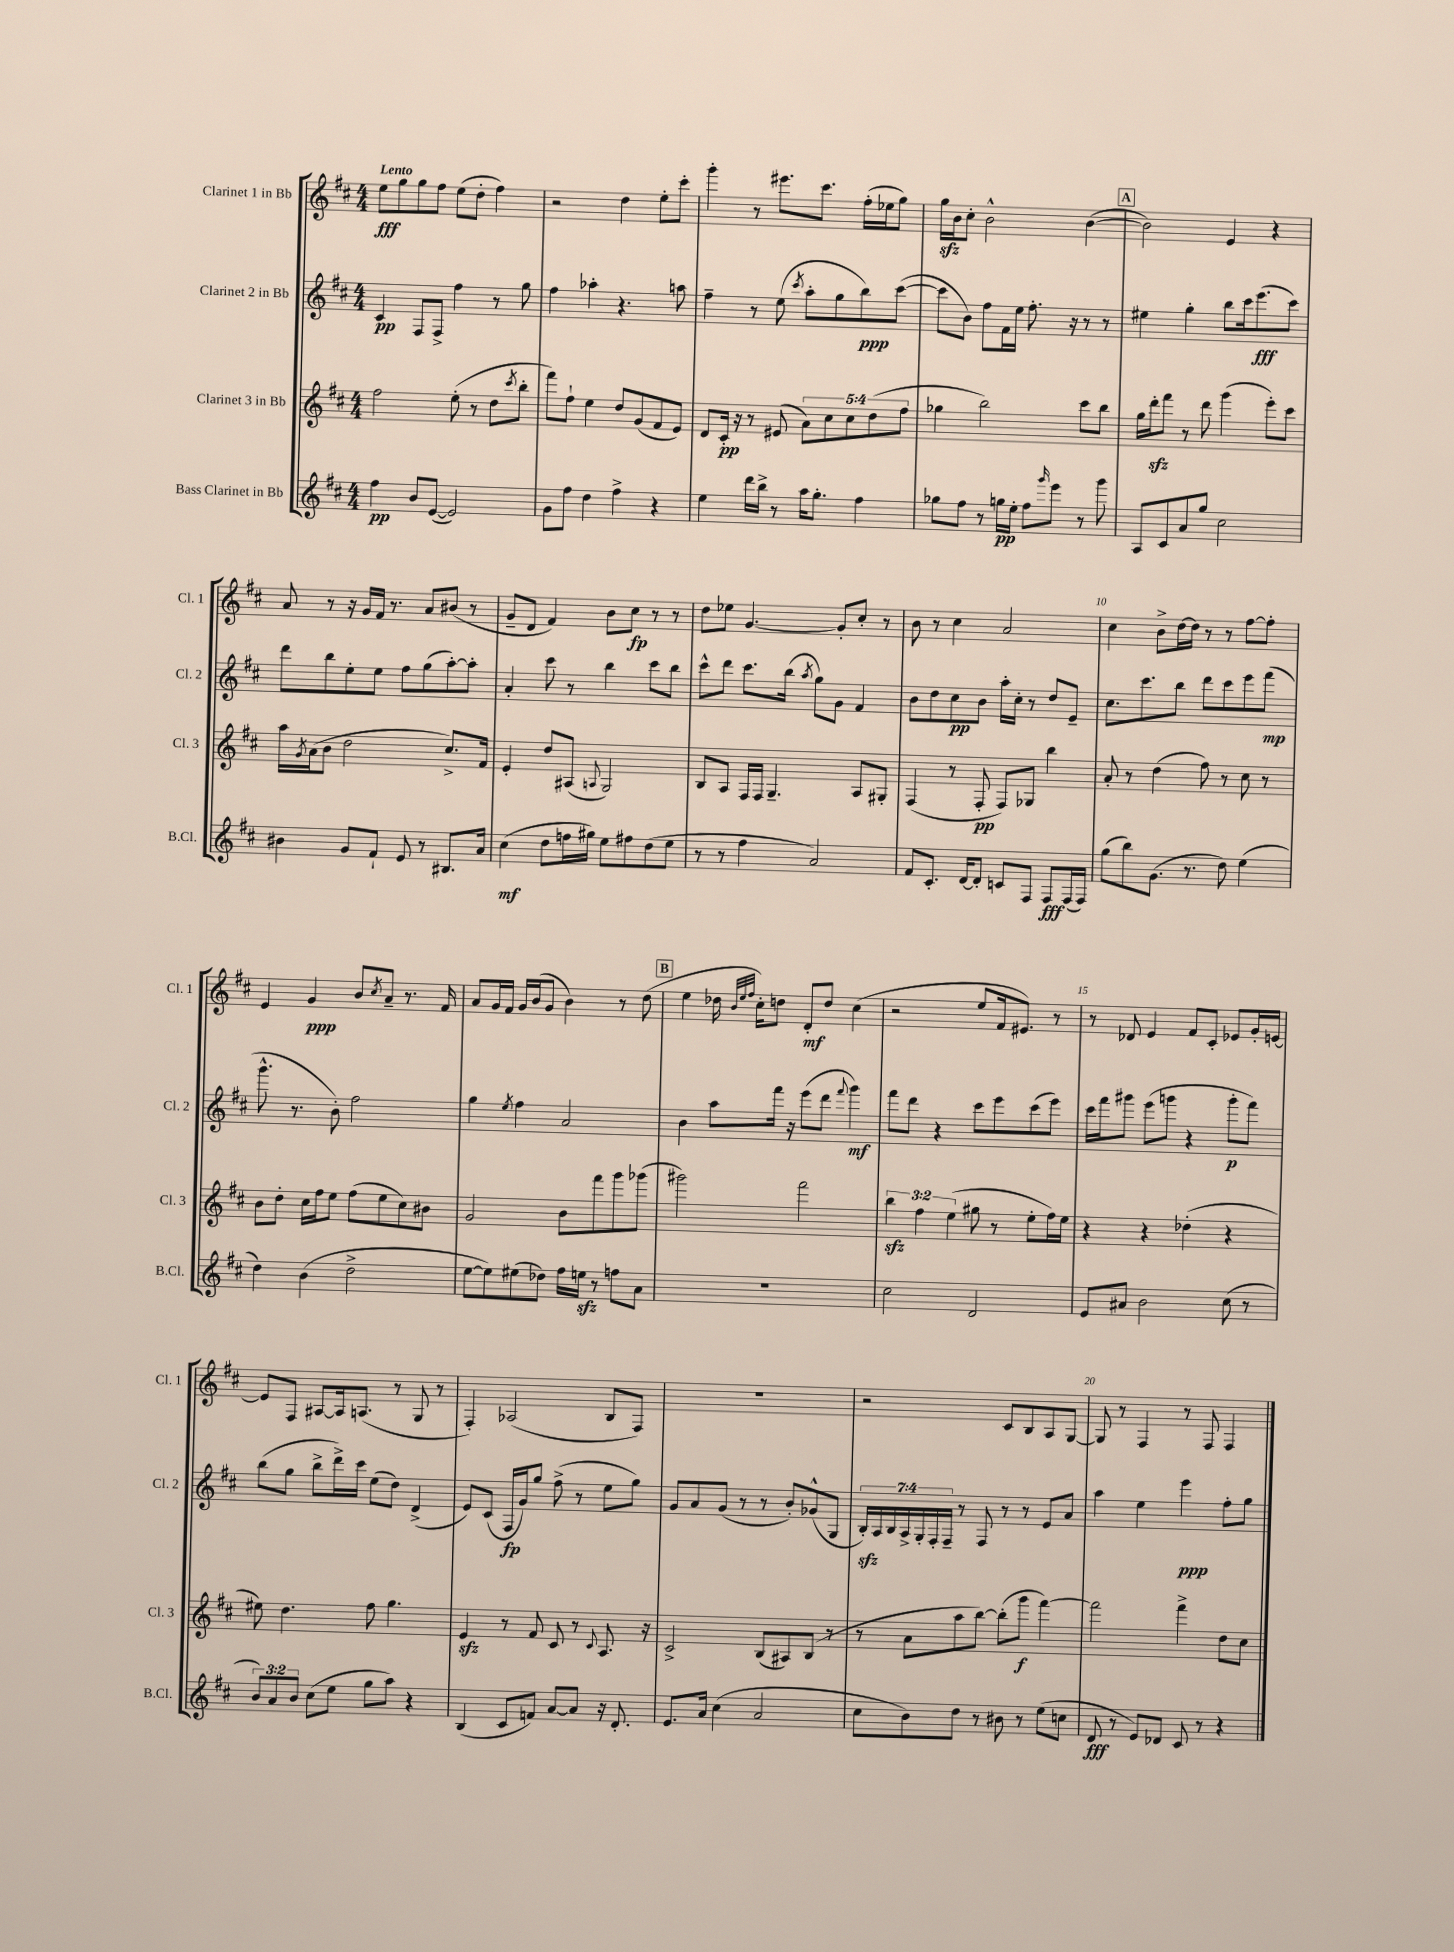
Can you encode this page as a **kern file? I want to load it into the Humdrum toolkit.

**kern	**dynam	**kern	**dynam	**kern	**dynam	**kern	**dynam
*part4	*part4	*part3	*part3	*part2	*part2	*part1	*part1
*staff4	*staff4	*staff3	*staff3	*staff2	*staff2	*staff1	*staff1
*I"Bass Clarinet in Bb	*	*I"Clarinet 3 in Bb	*	*I"Clarinet 2 in Bb	*	*I"Clarinet 1 in Bb	*
*I'B.Cl.	*	*I'Cl. 3	*	*I'Cl. 2	*	*I'Cl. 1	*
*clefG2	*	*clefG2	*	*clefG2	*	*clefG2	*
*k[f#c#]	*	*k[f#c#]	*	*k[f#c#]	*	*k[f#c#]	*
*M4/4	*	*M4/4	*	*M4/4	*	*M4/4	*
=1	=1	=1	=1	=1	=1	=1	=1
!	!	!	!	!	!	!LO:TX:a:B:t=Lento	!
4ff#\	pp	2ff#\	.	4c#/	pp	8ee\L	fff
.	.	.	.	.	.	8gg\	.
8b/L	.	.	.	8F#/L	.	8gg\	.
([8e/J	.	.	.	8F#^/J	.	8ff#\J	.
2e/])	.	(8ee'\	.	4ff#\	.	(8ee\L	.
.	.	8r	.	.	.	8dd'\J	.
.	.	8dd\L	.	8r	.	4ff#\)	.
.	.	8qccc#/	.	.	.	.	.
.	.	8bb'\J	.	8gg\	.	.	.
=2	=2	=2	=2	=2	=2	=2	=2
8g\L	.	8fff#\L)	.	4ff#\	.	2r	.
8ff#\J	.	8ff#`\J	.	.	.	.	.
4dd\	.	4ee\	.	4aa-X'\	.	.	.
4ff#^\	.	8dd/L	.	4.r	.	4dd\	.
.	.	(8g/	.	.	.	.	.
4r	.	8f#/	.	.	.	8ee'\L	.
.	.	8e/J)	.	8aan\	.	8ccc#'\J	.
=3	=3	=3	=3	=3	=3	=3	=3
4ee\	.	8d/L	.	4ff#~\	.	4ggg'\	.
.	.	16c#'/Jk	pp	.	.	.	.
.	.	16r	.	.	.	.	.
16ddd\LL	.	8r	.	8r	.	8r	.
16bb^\JJ	.	.	.	.	.	.	.
8r	.	(8e#X/	.	(8ee\	.	8.eee#X\L	.
.	.	.	.	8qccc#/	.	.	.
16aa\KL	.	10a\L)	.	8aa'\L	.	.	.
8.gg'\J	.	.	.	.	.	8.ccc#\J	.
.	.	10cc#\	.	.	.	.	.
.	.	.	.	8gg\	.	.	.
.	.	10cc#\	.	.	.	.	.
4ff#\	.	.	.	8bb\)	ppp	(16ff#'\LL	.
.	.	(10dd\	.	.	.	.	.
.	.	.	.	.	.	16ee-X\J	.
.	.	.	.	([8ccc#\J	.	8gg\J)	.
.	.	10ff#\J	.	.	.	.	.
=4	=4	=4	=4	=4	=4	=4	=4
8gg-X\L	.	4gg-X\	.	8ccc#\L]	.	16ggzz\LL	.
.	.	.	.	.	.	16b\J	.
8ff#\J	.	.	.	8b\J)	.	8cc#'\J	.
8r	.	2bb\)	.	8ff#\L	.	2b^^\	.
16ggn\LL	pp	.	.	16f#\L	.	.	.
16ee'\JJ	.	.	.	16ee\JJ	.	.	.
8ff#\L	.	.	.	8.ff#'\	.	.	.
16qqggg/	.	.	.	.	.	.	.
8eee\J	.	.	.	.	.	.	.
.	.	.	.	16r	.	.	.
8r	.	8ccc#\L	.	8r	.	([4b\	.
8ggg\	.	8bb\J	.	8r	.	.	.
!!LO:REH:place=s1:t=A
=5	=5	=5	=5	=5	=5	=5	=5
8A/L	.	16gg\LL	.	4ee#X\	.	2b\])	.
.	.	16dddzz'\J	.	.	.	.	.
8c#/	.	8fff#\J	.	.	.	.	.
8a/	.	8r	.	4gg'\	.	.	.
8gg/J	.	8ddd\	.	.	.	.	.
2cc#\	.	(4ggg\	.	8bb\L	.	4e/	.
.	.	.	.	16ccc#\k	.	.	.
.	.	.	.	(8.eee\	fff	.	.
.	.	8eee'\L)	.	.	.	4r	.
.	.	8ccc#\J	.	8ccc#\J)	.	.	.
!!LO:LB:g=z
=6	=6	=6	=6	=6	=6	=6	=6
4b#X\	.	16aa\LL	.	8ddd\L	.	8a/	.
.	.	8qg/	.	.	.	.	.
.	.	(16a\J	.	.	.	.	.
.	.	8b\J	.	8bb\	.	8r	.
8g/L	.	2dd\	.	8ee'\	.	16r	.
.	.	.	.	.	.	16g/LL	.
8f#`/J	.	.	.	8ee\J	.	16f#/JJ	.
.	.	.	.	.	.	8.r	.
8e/	.	.	.	8ff#\L	.	.	.
8r	.	.	.	(8gg\	.	8a/L	.
8.B#X/L	.	8.cc#^/L)	.	[8aa'\)	.	(8b#X/J	.
.	.	.	.	8aa'\J]	.	8r	.
16a/Jk	.	16f#/Jk	.	.	.	.	.
=7	=7	=7	=7	=7	=7	=7	=7
(4cc#\	mf	4e'/	.	4a'/	.	8g~/L	.
.	.	.	.	.	.	8d/J	.
8dd\L	.	8dd/L	.	8ccc#\	.	4f#/)	.
16ffn\L	.	(8A#X/J	.	8r	.	.	.
16gg#X\JJ)	.	.	.	.	.	.	.
.	.	8qqAn/	.	.	.	.	.
8ee\L	.	2G/)	.	4bb\	.	8b\L	.
8ff#X\	.	.	.	.	.	8cc#\J	fp
(8dd\	.	.	.	8ccc#\L	.	8r	.
8ee\J	.	.	.	8bb\J	.	8r	.
=8	=8	=8	=8	=8	=8	=8	=8
8r	.	8B/L	.	8ccc#^^\L	.	8dd\L	.
8r	.	8A/J	.	8ddd\J	.	8ee-X\J	.
4ff#\	.	16F#/LL	.	8.ccc#\L	.	[4.g/	.
.	.	16F#/JJ	.	.	.	.	.
.	.	4.G~/	.	.	.	.	.
.	.	.	.	(16bb\Jk	.	.	.
.	.	.	.	8qaa/	.	.	.
2a/)	.	.	.	8gg\L)	.	.	.
.	.	.	.	8g\J	.	8g'/L]	.
.	.	8A/L	.	4f#/	.	8cc#'/J	.
.	.	8G#X'/J	.	.	.	8r	.
=9	=9	=9	=9	=9	=9	=9	=9
8f#/L	.	(4F#/	.	8b\L	.	8b\	.
8.c#'/J	.	.	.	8dd\	.	8r	.
.	.	8r	.	8cc#\	pp	4cc#\	.
[16d/KL	.	.	.	.	.	.	.
8d'/J]	.	8F#'/	pp	8b\J	.	.	.
8cn/L	.	8F#/L)	.	16aa'\LL	.	2a/	.
.	.	.	.	16cc#'\JJ	.	.	.
8F#/J	.	8G-X/J	.	8r	.	.	.
8F#/L	fff	4bb\	.	8dd/L	.	.	.
(16F#/L	.	.	.	8e~/J	.	.	.
16F#/JJ)	.	.	.	.	.	.	.
=10	=10	=10	=10	=10	=10	=10	=10
(8gg\L	.	8a'/	.	8.cc#\L	.	4cc#\	.
8bb\)	.	8r	.	.	.	.	.
.	.	.	.	8.ccc#\	.	.	.
(8.g\J	.	(4dd\	.	.	.	8b^\L	.
.	.	.	.	8bb\J	.	[16dd\L	.
8.r	.	.	.	.	.	16dd\JJ]	.
.	.	8ff#\)	.	8ddd\L	.	8r	.
8dd\)	.	8r	.	8ccc#\	.	8r	.
(4ee\	.	8cc#\	.	8eee\	.	[8ff#\L	.
.	.	8r	.	(8fff#\J	mp	8ff#'\J]	.
!!LO:LB:g=z
=11	=11	=11	=11	=11	=11	=11	=11
4dd\)	.	8b\L	.	8.ggg^^\	.	4e/	.
.	.	8dd'\J	.	.	.	.	.
.	.	.	.	8.r	.	.	.
(4b\	.	16cc#\LL	.	.	.	4g/	ppp
.	.	16ff#\J	.	.	.	.	.
.	.	8ee\J	.	8b'\)	.	.	.
2dd^\	.	(8ff#\L	.	2ff#\	.	8b/L	.
.	.	.	.	.	.	8qcc#/	.
.	.	8ee\	.	.	.	8a~/J	.
.	.	8cc#\)	.	.	.	8.r	.
.	.	8b#X\J	.	.	.	.	.
.	.	.	.	.	.	16f#/	.
=12	=12	=12	=12	=12	=12	=12	=12
[8ee\L	.	2g/	.	4gg\	.	8a/L	.
8ee\])	.	.	.	.	.	16g/L	.
.	.	.	.	.	.	16f#/JJ	.
.	.	.	.	8qee/	.	.	.
(8ee#X\	.	.	.	4ff#\	.	16g/LL	.
.	.	.	.	.	.	(16b/J	.
8dd-X\J)	.	.	.	.	.	8g/J	.
16ff#\LL	.	8b\L	.	2a/	.	4b\)	.
16eenzz\JJ	.	.	.	.	.	.	.
8r	.	8fff#\	.	.	.	.	.
8ffn\L	.	8ggg\	.	.	.	8r	.
8a\J	.	(8ggg-X\J	.	.	.	(8dd\	.
!!LO:REH:place=s1:t=B
=13	=13	=13	=13	=13	=13	=13	=13
1r	.	2ggg#X\)	.	4b\	.	4ee\	.
.	.	.	.	8aa\L	.	16dd-X\	.
.	.	.	.	.	.	32qqb/LLL	.
.	.	.	.	.	.	32qqee/	.
.	.	.	.	.	.	32qqff#/JJJ	.
.	.	.	.	.	.	16cc#'\KL)	.
.	.	.	.	16fff#\Jk	.	8ddn\J	.
.	.	.	.	16r	.	.	.
.	.	2fff#\	.	(8eee\L	.	8d'/L	mf
.	.	.	.	8ddd\J	.	8dd/J	.
.	.	.	.	8qqfff#/	.	.	.
.	.	.	.	4ggg\)	mf	(4cc#\	.
=14	=14	=14	=14	=14	=14	=14	=14
2cc#\	.	6bbzz\	.	8fff#\L	.	2r	.
.	.	.	.	8ddd\J	.	.	.
.	.	6ff#\	.	.	.	.	.
.	.	.	.	4r	.	.	.
.	.	(6ee\	.	.	.	.	.
2d/	.	8gg#X\	.	8ccc#\L	.	8ee/L	.
.	.	8r	.	8eee\	.	16f#/k	.
.	.	.	.	.	.	8.e#X/J)	.
.	.	8ee'\L	.	(8ccc#\	.	.	.
.	.	16ff#\L)	.	8eee\J)	.	8r	.
.	.	16ee\JJ	.	.	.	.	.
=15	=15	=15	=15	=15	=15	=15	=15
8e/L	.	4r	.	16ccc#\LL	.	8r	.
.	.	.	.	16fff#\J	.	.	.
8a#X/J	.	.	.	8ggg#X\J	.	8d-X/	.
2b\	.	4r	.	(8eee\L	.	4e/	.
.	.	.	.	8gggn\J	.	.	.
.	.	(4dd-X'\	.	4r	.	8f#/L	.
.	.	.	.	.	.	8c#'/J	.
(8cc#\	.	4r	.	8ggg'\L	p	8e-X/L	.
8r	.	.	.	8fff#\J)	.	16g'/L	.
.	.	.	.	.	.	[16en/JJ	.
!!LO:LB:g=z
=16	=16	=16	=16	=16	=16	=16	=16
12b/L)	.	8ee#X\)	.	(8bb\L	.	8e/L]	.
12a/	.	.	.	.	.	.	.
.	.	4.dd\	.	8gg\J	.	8F#/J	.
12b/J	.	.	.	.	.	.	.
(8cc#\L	.	.	.	8bb^\L	.	[8A#X/L	.
8ee\J	.	.	.	16ddd^\L)	.	16A#/k]	.
.	.	.	.	16ccc#\JJ	.	(8.An/J	.
8gg\L	.	8ff#\	.	(8ee\L	.	.	.
8aa\J)	.	4.gg\	.	8dd\J)	.	8r	.
4r	.	.	.	(4d^/	.	8G/	.
.	.	.	.	.	.	8r	.
=17	=17	=17	=17	=17	=17	=17	=17
(4B/	.	4ezz/	.	8e/L)	.	4F#'/)	.
.	.	.	.	(8c#/J	.	.	.
8c#/L	.	8r	.	16F#/LL	fp	(2A-X/	.
.	.	.	.	16g/J)	.	.	.
8fn/J)	.	8f#/	.	8gg/J	.	.	.
[8a/L	.	8c#/	.	(8ff#^\	.	.	.
8a/J]	.	8r	.	8r	.	.	.
.	.	8qqc#/	.	.	.	.	.
16r	.	8.A/	.	8ee\L	.	8B/L	.
8.d'/	.	.	.	.	.	.	.
.	.	.	.	8gg\J)	.	8F#/J)	.
.	.	16r	.	.	.	.	.
=18	=18	=18	=18	=18	=18	=18	=18
8.e/L	.	2c#^/	.	8g/L	.	1r	.
.	.	.	.	8a/	.	.	.
16a/Jk	.	.	.	.	.	.	.
(4cc#\	.	.	.	(8g/J	.	.	.
.	.	.	.	8r	.	.	.
2a/	.	(8B/L	.	8r	.	.	.
.	.	8A#X/)	.	8b'/L)	.	.	.
.	.	(8B/J	.	(8g-X^^/	.	.	.
.	.	8r	.	8G/J	.	.	.
=19	=19	=19	=19	=19	=19	=19	=19
8cc#\L	.	8r	.	28Bzz'/LL)	.	2r	.
.	.	.	.	28A/	.	.	.
.	.	.	.	28B/	.	.	.
.	.	.	.	28A^/	.	.	.
8b\)	.	8a\L	.	.	.	.	.
.	.	.	.	28G'/	.	.	.
.	.	.	.	28F#'/	.	.	.
.	.	.	.	28F#~/JJ	.	.	.
8dd\J	.	8aa\	.	8r	.	.	.
8r	.	[8bb\J)	.	8F#/	.	.	.
8b#X\	.	(8bb'\L]	.	8r	.	8c#/L	.
8r	.	8ggg\J	f	8r	.	8B/	.
(8ee\L	.	[4fff#\)	.	8e/L	.	8A/	.
8ccn\J	.	.	.	8a/J	.	[8G/J	.
=20	=20	=20	=20	=20	=20	=20	=20
8d/	fff	2fff#\]	.	4aa\	.	8G/]	.
8r	.	.	.	.	.	8r	.
8e/L)	.	.	.	4ee\	.	4F#/	.
8d-X/J	.	.	.	.	.	.	.
8c#/	.	4fff#^\	.	4eee\	ppp	8r	.
8r	.	.	.	.	.	8F#/	.
4r	.	8dd\L	.	8ff#'\L	.	4F#/	.
.	.	8cc#\J	.	8gg\J	.	.	.
==	==	==	==	==	==	==	==
*-	*-	*-	*-	*-	*-	*-	*-
